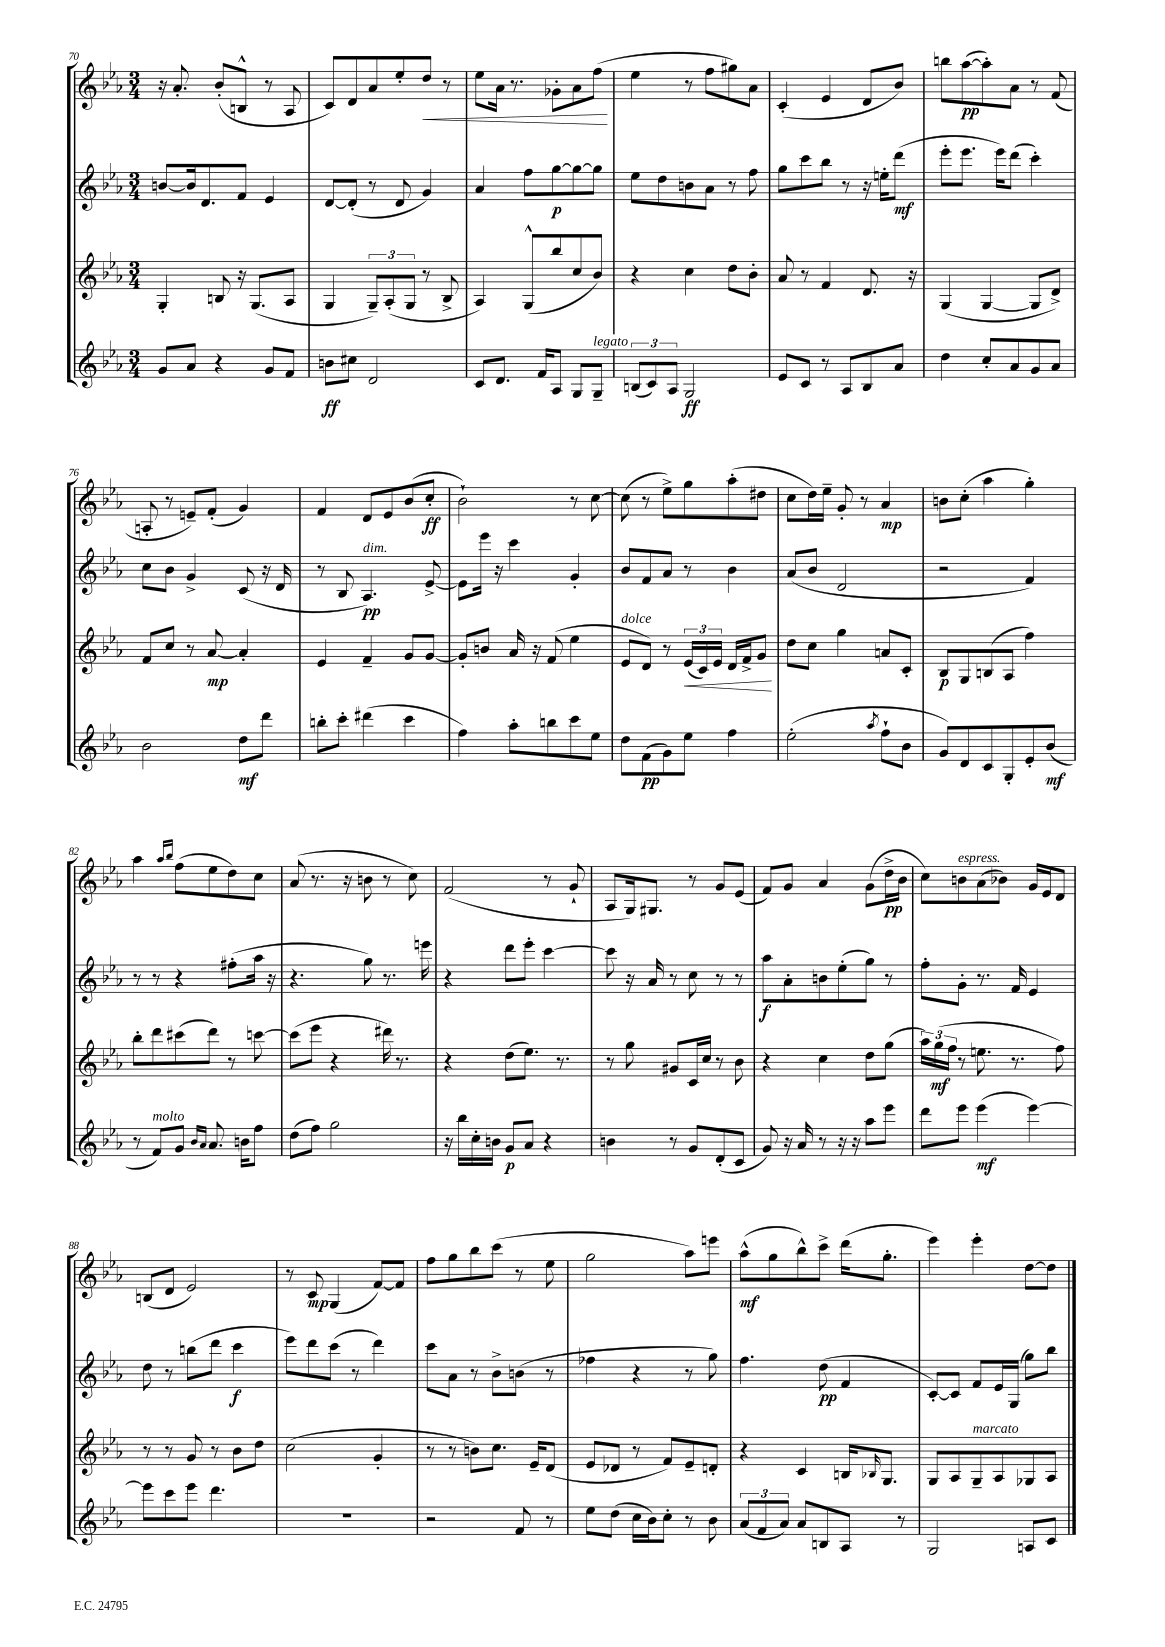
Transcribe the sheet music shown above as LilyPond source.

<<
\new StaffGroup <<
\new Staff = "s0" {
    \clef treble \key ees \major \numericTimeSignature \time 3/4
    r16 aes'8.-. bes'8-.( b8-^ r8 aes8 |
    c'8) d'8 aes'8 ees''8-. d''8\< r8 |
    ees''8 aes'16 r8. ges'8-. aes'8 f''8\!( |
    ees''4 r8 f''8 gis''8) aes'8 |
    c'4-.( ees'4 d'8 bes'8) |
    b''8 aes''8~\pp( aes''8-.) aes'8 r8 f'8( |
    a8-. r8 e'8--) f'8-.( g'4) |
    f'4 d'8 ees'8 bes'8( c''8-.\ff |
    bes'2-!) r8 c''8~ |
    c''8( r8 ees''8->) g''8 aes''8-.( dis''8 |
    c''8 d''16) ees''16-- g'8-. r8 aes'4\mp |
    b'8 c''8-.( aes''4 g''4-.) |
    aes''4 \grace { aes''16 bes''16 } f''8( ees''8 d''8) c''8 |
    aes'8( r8. r16 b'8 r8 c''8) |
    f'2( r8 g'8-! |
    aes8 g16) gis8. r8 g'8 ees'8( |
    f'8) g'8 aes'4 g'8( d''16->\pp bes'16 |
    c''8) b'8^\markup { \italic "espress." } aes'8( bes'8) g'16 ees'16 d'8 |
    b8( d'8 ees'2) |
    r8 c'8\mp g4( f'8~) f'8 |
    f''8 g''8 bes''8 c'''8( r8 ees''8 |
    g''2 aes''8) e'''8 |
    aes''8-^\mf( g''8 bes''8-^) c'''8-> d'''16( g''8.-. |
    ees'''4) ees'''4-. d''8~ d''8 \bar "|." |
}
\new Staff = "s1" {
    \clef treble \key ees \major \numericTimeSignature \time 3/4
    b'8~ b'16 d'8. f'8 ees'4 |
    d'8~ d'8-.( r8 d'8 g'4) |
    aes'4 f''8 g''8~\p g''8~ g''8 |
    ees''8 d''8 b'8 aes'8 r8 f''8 |
    g''8 c'''8 bes''8 r8 r16 e''16-. d'''8\mf( |
    ees'''8-. ees'''8. ees'''16) d'''8( c'''4-.) |
    c''8 bes'8 g'4-> c'8( r16 d'16 |
    r8 bes8 aes4.\pp^\markup { \italic "dim." }) ees'8~-> |
    ees'8 ees'''16 r16 c'''4 g'4-. |
    bes'8 f'8 aes'8 r8 bes'4 |
    aes'8( bes'8 d'2 |
    r2 f'4) |
    r8 r8 r4 fis''8-.( aes''16 r16 |
    r4. g''8) r8. e'''16 |
    r4 d'''8 ees'''8-. c'''4~ |
    c'''8 r16 aes'16 r8 c''8 r8 r8 |
    aes''8\f aes'8-. b'8 ees''8-.( g''8) r8 |
    f''8-. g'8-. r8. f'16 ees'4 |
    d''8 r8 b''8( d'''8 c'''4\f |
    ees'''8) d'''8 c'''8( r8 d'''4) |
    c'''8 aes'8 r8 bes'8-> b'8( r8 |
    fes''4 r4 r8 g''8) |
    f''4. d''8\pp( f'4 |
    c'8~-.) c'8 f'8 ees'16 g16( g''8) bes''8 \bar "|." |
}
\new Staff = "s2" {
    \clef treble \key ees \major \numericTimeSignature \time 3/4
    g4-. b8 r16 g8.( aes8 |
    g4 \tuplet 3/2 { g8--) aes8-.( g8 } r8 bes8-> |
    aes4) g8-^( bes''8 c''8 bes'8) |
    r4 c''4 d''8 bes'8-. |
    aes'8 r8 f'4 d'8. r16 |
    g4( g4~ g8 d'8->) |
    f'8 c''8 r8 aes'8~\mp aes'4-. |
    ees'4 f'4-- g'8 g'8~ |
    g'8-. b'8 aes'16 r16 f'8( ees''4 |
    ees'8^\markup { \italic "dolce" } d'8) r8 \tuplet 3/2 { ees'16\<( c'16) ees'16 } d'16 f'16-> g'8\! |
    d''8 c''8 g''4 a'8 c'8-. |
    bes8\p g8 b8( aes8 f''4) |
    bes''8-. d'''8 cis'''8( d'''8) r8 c'''8~ |
    c'''8( ees'''8 r4 dis'''16) r8. |
    r4 d''8( ees''8.) r8. |
    r8 g''8 gis'8 c'16 c''16 r8 bes'8 |
    r4 c''4 d''8 g''8( |
    \tuplet 3/2 { aes''16) g''16\mf( f''16 } r8 e''8. r8. f''8) |
    r8 r8 g'8 r8 bes'8 d''8 |
    c''2( g'4-. |
    r8 r8 b'8) c''8. ees'16-- d'8( |
    ees'8 des'8 r8 f'8) ees'8-- d'8-. |
    r4 c'4 b16 \grace { bes16 } g8. |
    g8 aes8 g8--^\markup { \italic "marcato" } aes8 ges8 aes8 \bar "|." |
}
\new Staff = "s3" {
    \clef treble \key ees \major \numericTimeSignature \time 3/4
    g'8 aes'8 r4 g'8 f'8 |
    b'8\ff cis''8 d'2 |
    c'8 d'8. f'16 aes8 g8 g8--^\markup { \italic "legato" } |
    \tuplet 3/2 { b8( c'8) aes8 } g2\ff |
    ees'8 c'8 r8 aes8 bes8 aes'8 |
    d''4 c''8-. aes'8 g'8 aes'8 |
    bes'2 d''8\mf d'''8 |
    b''8-. c'''8-. dis'''4( c'''4 |
    f''4) aes''8-. b''8 c'''8 ees''8 |
    d''8 f'8\pp( g'8) ees''8 f''4 |
    ees''2-.( \acciaccatura { aes''8 } f''8-! bes'8 |
    g'8) d'8 c'8 g8-. ees'8-. bes'8\mf( |
    r8 f'8^\markup { \italic "molto" }) g'8 \grace { bes'16 aes'16 } aes'8. b'16 f''8 |
    d''8( f''8) g''2 |
    r16 bes''16 c''16-. b'16 g'8\p aes'8 r4 |
    b'4 r8 g'8 d'8-.( c'8 |
    g'8) r16 aes'16 r8 r16 r16 aes''8 ees'''8 |
    d'''8 ees'''8 ees'''4\mf( ees'''4~) |
    ees'''8 c'''8 ees'''8 d'''4. |
    R2. |
    r2 f'8 r8 |
    ees''8 d''8( c''16 bes'16) c''8-. r8 bes'8 |
    \tuplet 3/2 { aes'8( f'8 aes'8) } aes'8 b8 aes8 r8 |
    g2 a8 c'8 \bar "|." |
}
>>
>>
\layout { \context { \Score currentBarNumber = #70 } }
